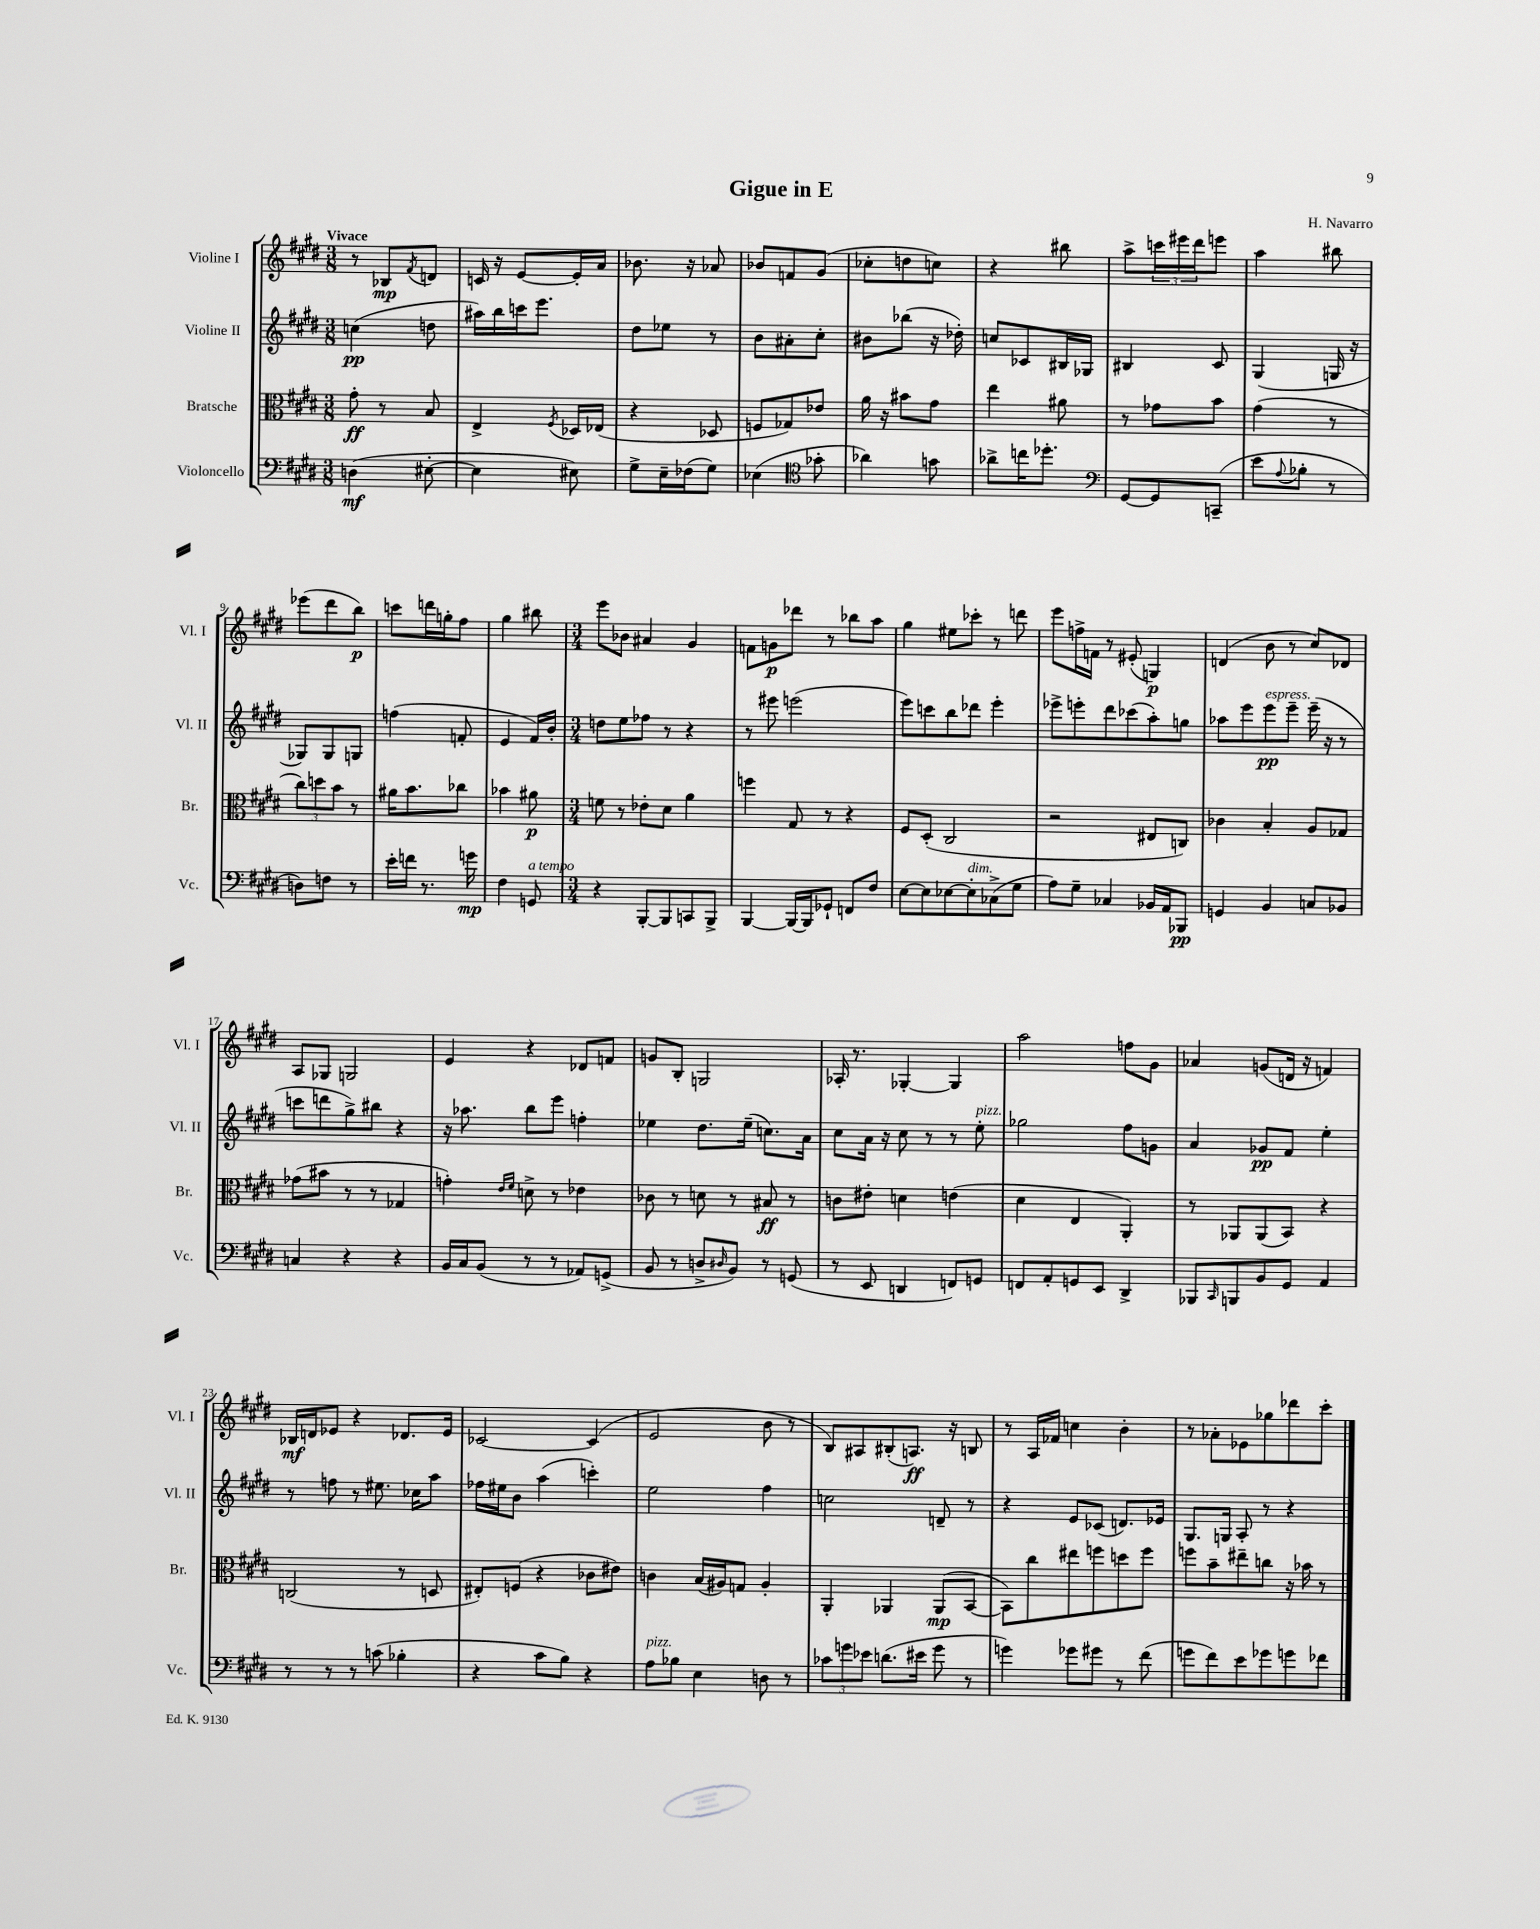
\header { title = "Gigue in E" composer = "H. Navarro" }
<<
\new StaffGroup <<
\new Staff = "s0" \with { instrumentName = "Violine I" shortInstrumentName = "Vl. I" } {
    \clef treble \key e \major \numericTimeSignature \time 3/8 \tempo "Vivace"
    r8 bes8\mp \acciaccatura { fis'8 } d'8 |
    c'16 r16 e'8~ e'16-. a'16 |
    bes'8. r16 aes'8 |
    bes'8 f'8 gis'8( |
    ces''8-. d''8 c''8) |
    r4 bis''8 |
    a''8-> \tuplet 3/2 { c'''16 eis'''16 dis'''16 } e'''8 |
    a''4 bis''8 |
    ees'''8( dis'''8 b''8\p) |
    c'''8 d'''16 g''16-. fis''8 |
    gis''4 bis''8 |
    \numericTimeSignature \time 3/4 e'''8 bes'8 ais'4 gis'4 |
    f'8 g'8\p des'''8 r8 bes''8 a''8 |
    gis''4 eis''8 ces'''8-. r8 d'''8 |
    e'''8 f''16-> f'16 r8 eis'8-.( g4\p) |
    d'4( b'8 r8 cis''8) des'8 |
    a8 ges8 g2 |
    e'4 r4 des'8 f'8 |
    g'8 b8-. g2 |
    aes16-. r8. ges4~-. ges4 |
    a''2 f''8 gis'8 |
    aes'4 g'8( d'16 r16 f'4) |
    bes16\mf d'16 ees'8 r4 des'8. ees'16 |
    ces'2~ ces'4( |
    e'2 b'8 r8 |
    b8) ais8 bis8-.( a8.\ff) r16 b8 |
    r8 a16 fes'16 c''4 b'4-. |
    r8 aes'8-. ees'8 ges''8 des'''8 cis'''8-. \bar "|." |
}
\new Staff = "s1" \with { instrumentName = "Violine II" shortInstrumentName = "Vl. II" } {
    \clef treble \key e \major \numericTimeSignature \time 3/8
    c''4\pp( d''8 |
    ais''16) b''16 c'''16 e'''8. |
    dis''8 ees''8 r8 |
    b'8 ais'8-. cis''8-. |
    bis'8 bes''8( r16 des''16-.) |
    c''8 ces'8 bis16 ges16 |
    bis4 cis'8 |
    gis4( g16 r16 |
    ges8) ges8 g8 |
    f''4( f'8-. |
    e'4 fis'16) b'16-. |
    \numericTimeSignature \time 3/4 d''8 e''8 fes''8 r8 r4 |
    r8 eis'''8 e'''2( |
    e'''8) c'''8 b''8 des'''8 e'''4-. |
    ees'''8-> e'''8-. dis'''8 ces'''8( a''8-.) g''8 |
    aes''8 e'''8 e'''8\pp^\markup { \italic "espress." } e'''8-- e'''16--( r16 r8 |
    c'''8 d'''8 gis''8->) bis''8 r4 |
    r16 aes''8. b''8 e'''8 f''4-. |
    ees''4 dis''8. ees''16--( c''8.) a'16 |
    cis''8 a'16 r16 cis''8 r8 r8 e''8-.^\markup { \italic "pizz." } |
    ges''2 fis''8 g'8 |
    a'4 ges'8\pp fis'8 e''4-. |
    r8 f''8 r8 eis''8. ces''16 a''8 |
    fes''16 eis''16 b'8 a''4( c'''4-.) |
    e''2 fis''4 |
    c''2 d'8-- r8 |
    r4 e'8 ces'8( d'8.) ees'16 |
    gis8. g16 a8-. r8 r4 \bar "|." |
}
\new Staff = "s2" \with { instrumentName = "Bratsche" shortInstrumentName = "Br." } {
    \clef alto \key e \major \numericTimeSignature \time 3/8
    gis'8-.\ff r8 b8 |
    e4-> \acciaccatura { fis8 } des16 ees16( |
    r4 des8 |
    f8 ges8) ees'8 |
    a'16 r16 bis'8 gis'8 |
    e''4 ais'8 |
    r8 ges'8 b'8 |
    gis'4( r8 |
    \tuplet 3/2 { cis''8) d''8 b'8 } r8 |
    ais'16 b'8. ces''8 |
    bes'4 ais'8\p |
    \numericTimeSignature \time 3/4 f'8 r8 ees'8-. dis'8 a'4 |
    f''4 gis8 r8 r4 |
    fis8 dis8-.( cis2 |
    r2 eis8 c8) |
    ces'4 b4-. a8 ges8 |
    ges'8( bis'8 r8 r8 ges4 |
    g'4-.) \grace { e'16 fis'16 } d'8-> r8 ees'4 |
    ces'8 r8 d'8 r8 bis8\ff r8 |
    c'8 eis'8-. d'4 e'4( |
    dis'4 e4 a,4-.) |
    r8 aes,8 aes,8( b,8) r4 |
    c2( r8 d8 |
    eis8-.) f8( r4 ces'8 eis'8) |
    c'4 b16( ais16) g8 ais4-. |
    a,4-. aes,4 aes,8\mp( b,8~ |
    b,8) cis''8 eis''8 f''8 d''8 f''8 |
    f''8 b'8-- eis''8-- c''8 r16 bes'16 r8 \bar "|." |
}
\new Staff = "s3" \with { instrumentName = "Violoncello" shortInstrumentName = "Vc." } {
    \clef bass \key e \major \numericTimeSignature \time 3/8
    d4\mf( eis8~-. |
    eis4 eis8) |
    gis8-> e16-- fes16( gis8) |
    ees4( \clef tenor ges'8-. |
    aes'4) g'8 |
    aes'8-> c''16 des''8.-. |
    \clef bass gis,8~ gis,8 c,8--( |
    e'8 \appoggiatura { a8 } bes8-. r8 |
    d8) f8 r8 |
    e'16-. f'16 r8. g'16\mp |
    fis4 g,8^\markup { \italic "a tempo" } |
    \numericTimeSignature \time 3/4 r4 b,,8~-. b,,8 c,8 b,,8-> |
    b,,4~ b,,16~ b,,16 ges,8-! f,8 fis8 |
    e8~ e8 ees8~ ees8-.^\markup { \italic "dim." } ces8->( gis8 |
    a8) gis8-- ces4 bes,16 a,16 bes,,8\pp |
    g,4 b,4 c8 bes,8 |
    c4 r4 r4 |
    b,16 cis16 b,8( r8 r8 aes,8) g,8->( |
    b,8 r8 d8-> \grace { dis16 } b,8) r8 g,8( |
    r8 e,8 d,4 f,8) g,8 |
    f,8 a,8-. g,8 e,8 dis,4-> |
    bes,,8 \grace { cis,16 } b,,8 b,8 gis,8 a,4 |
    r8 r8 r8 c'8( bes4-. |
    r4 cis'8 b8) r4 |
    a8^\markup { \italic "pizz." } bes8 e4 d8 r8 |
    \tuplet 3/2 { ces'8 g'8 ees'8 } d'8.( eis'16 g'8 r8 |
    g'4) ges'8 gis'8 r8 fis'8( |
    g'8 fis'8) e'8 ges'8 g'8 fes'8 \bar "|." |
}
>>
>>
